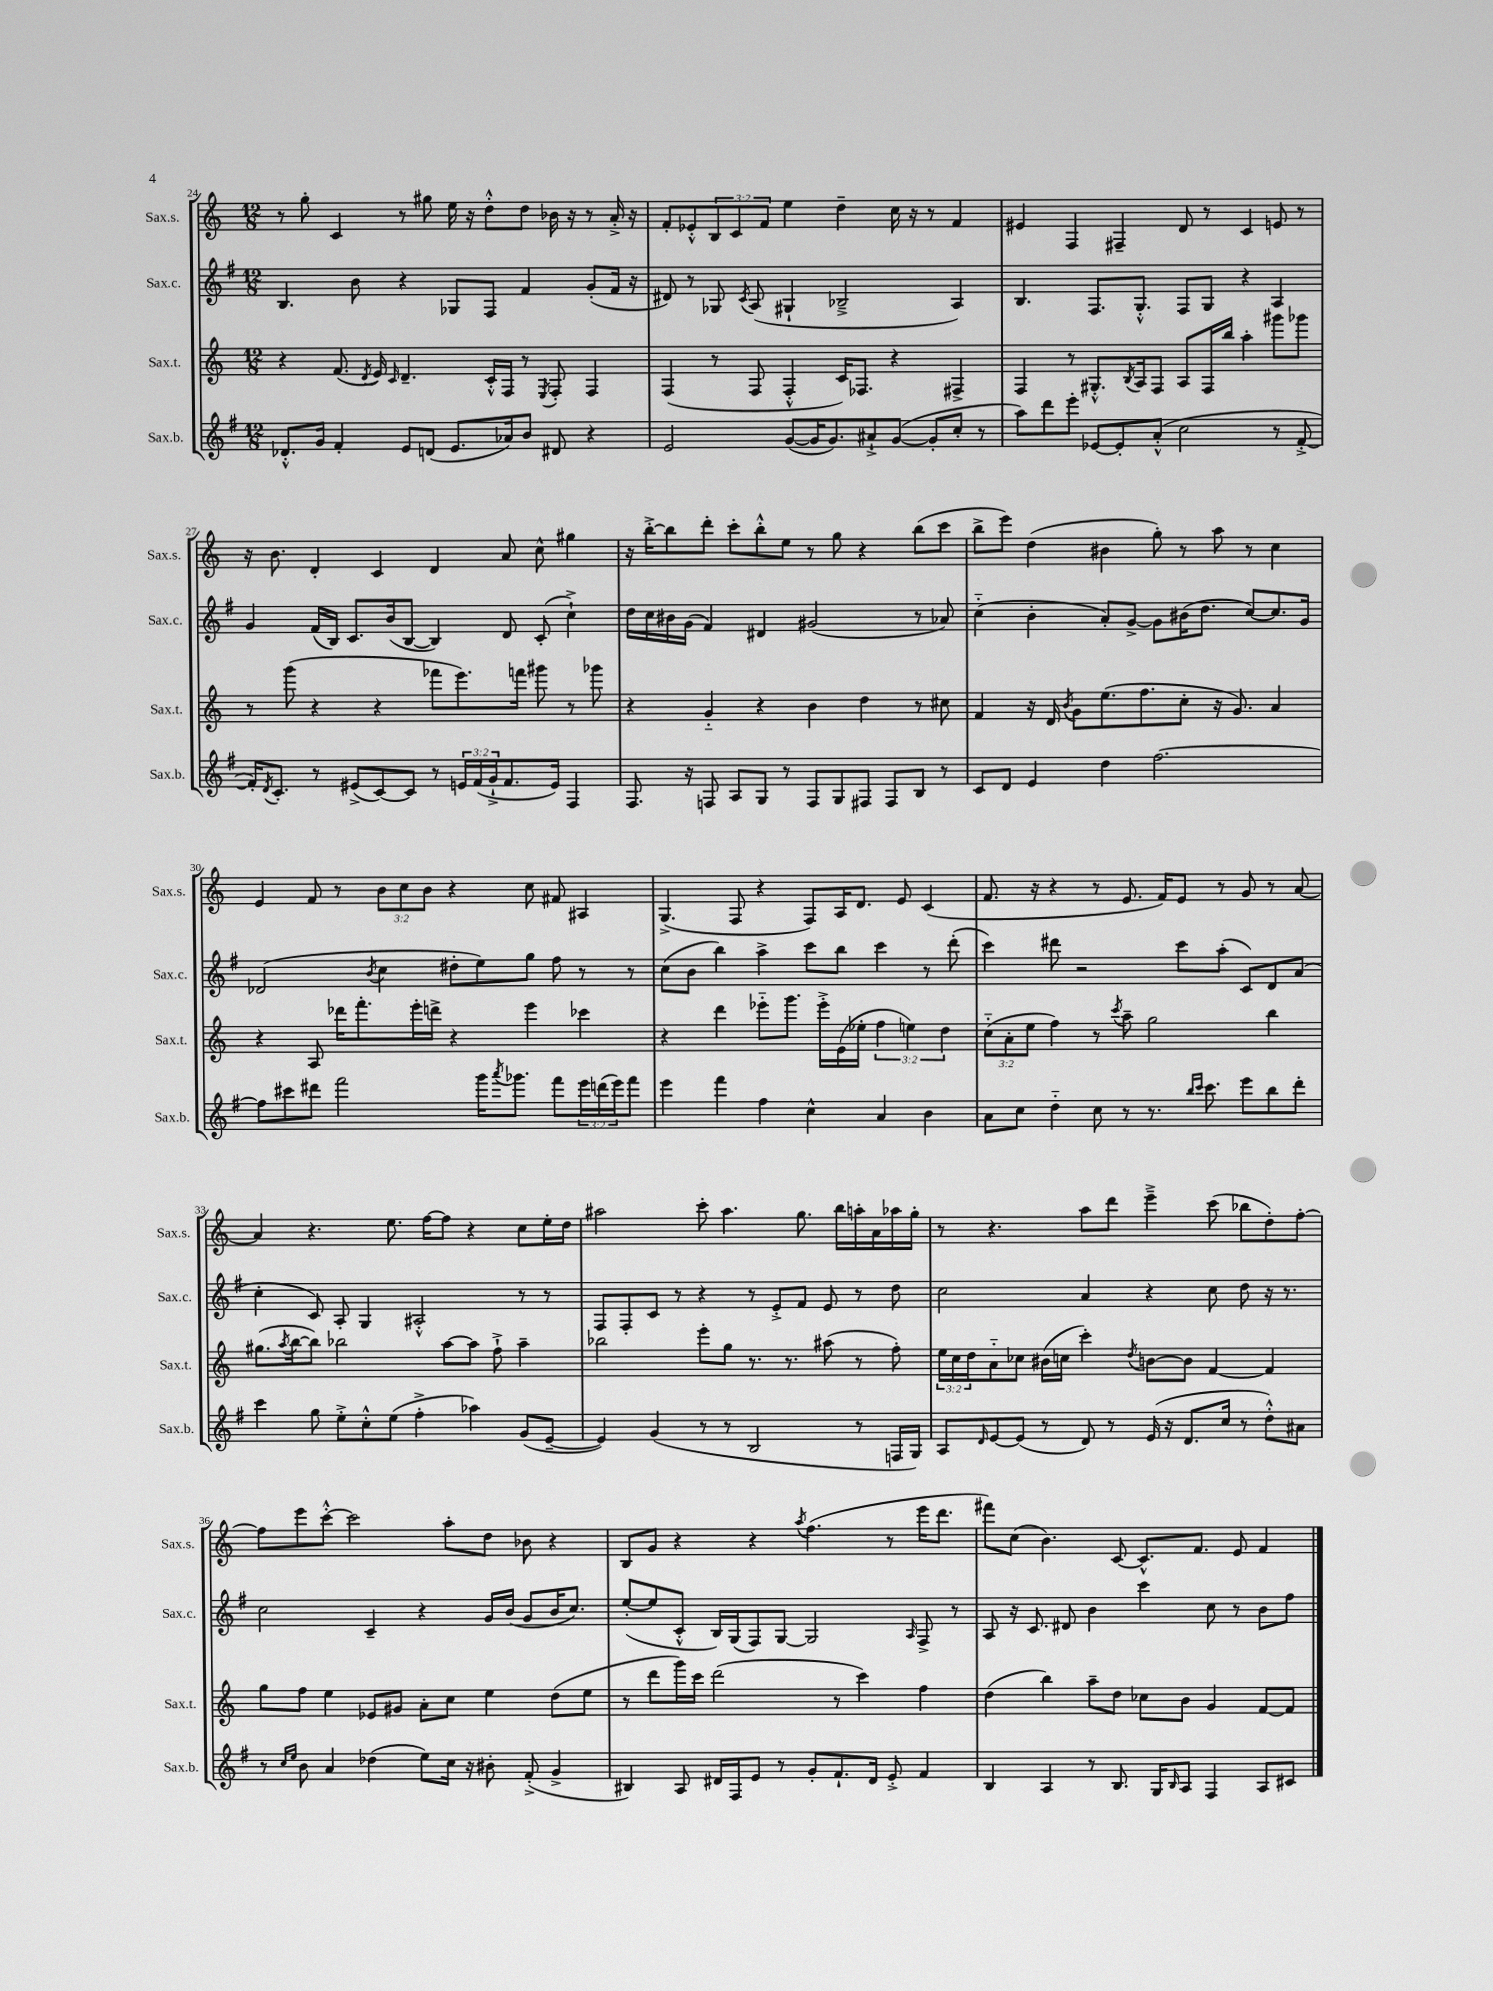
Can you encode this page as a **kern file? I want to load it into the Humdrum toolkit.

**kern	**kern	**kern	**kern
*part4	*part3	*part2	*part1
*staff4	*staff3	*staff2	*staff1
*I"Sax.b.	*I"Sax.t.	*I"Sax.c.	*I"Sax.s.
*I'Sax.b.	*I'Sax.t.	*I'Sax.c.	*I'Sax.s.
*clefG2	*clefG2	*clefG2	*clefG2
*k[f#]	*k[]	*k[f#]	*k[]
*M12/8	*M12/8	*M12/8	*M12/8
=24	=24	=24	=24
8.d-X'^^/L	4r	4.B/	8r
.	.	.	8gg'\
16g/Jk	.	.	.
4f#'/	(8.f/	.	4c/
.	.	8b\	.
.	8qd/	.	.
.	16e/)	.	.
.	16qqc/	.	.
8e/L	4.d~/	4r	8r
(8dn/J	.	.	8gg#X\
8.e/L	.	8G-X/L	16ee\
.	.	.	16r
.	16c'^^/LL	8F#/J	8dd'^^\L
16a-X/k)	16F/JJ	.	.
8b/J	8r	4f#/	8dd\J
.	8qE/	.	.
8d#X/	8F'/	.	16b-X\
.	.	.	16r
4r	4F/	(8g'/L	8r
.	.	16f#/Jk	16a'^/
.	.	16r	16r
=25	=25	=25	=25
2e/	(4F/	8d#X/)	8f'/L
.	.	8r	8e-X'^^/
.	8r	8G-X/	12B/
.	.	.	12c/
.	.	8qc/	.
.	8F/	(8A/	.
.	.	.	12f/J
([8g/L	4F'^^/	4G#X`/	4ee\
16g/K]	.	.	.
8.g/)	.	.	.
.	16c/KL)	2B-X~^/	4dd~\
.	8.F-X/J	.	.
8a#X`^/	.	.	.
([8g/J	4r	.	16cc\
.	.	.	16r
8g'/L]	.	.	8r
8cc'/J	4F#X^/	4A/)	4f/
8r	.	.	.
=26	=26	=26	=26
8aa\L)	4F/	4.B/	4e#X/
8ddd\	.	.	.
8eee'\J	8r	.	4F/
[8e-X/L	8.G#X'^^/L	8.F#/L	.
8e-'/]	.	.	4F#X~/
.	8qB/	.	.
.	16A/k	8.G'^^/J	.
(8a'^^/J	8F/J	.	.
2cc\	8A/L	8F#/L	8d/
.	16F/L	8G/J	8r
.	16bb/JJ	.	.
.	4aa'\	4r	4c/
8r	8ggg#X\L	4A/	8en/
[8f#'^/	8ggg-X\J	.	8r
!!LO:LB:g=z
=27	=27	=27	=27
16f#'/KL])	8r	4g/	16r
8qd/	.	.	.
8.c'/J	.	.	8.b\
.	(8ggg\	.	.
8r	4r	(16f#/LL	4d'/
.	.	16B/JJ)	.
(8e#X^/L	.	8.c/L	.
[8c/)	4r	.	4c/
.	.	(16b/k	.
8c/J]	.	[8B/J	.
8r	8fff-X\L	4B/])	4d/
24en/LL	8.eee\)	.	.
(24f#/	.	.	.
24g`^/J	.	.	.
8.f#/	.	8d/	8a/
.	16fffn\Jk	.	.
.	8ggg#X\	(8c'/	8cc^^\
16e/Jk)	.	.	.
4F#/	8r	4cc`^\)	4gg#X\
.	8ggg-X\	.	.
=28	=28	=28	=28
8.F#/	4r	16dd\LL	16r
.	.	16cc\	[16bb'^\KL
.	.	16b#X\	8bb\]
16r	.	(16g\JJ	.
8Fn/	4g/	4f#/)	8ddd'\J
8A/L	.	.	8ccc'\L
8G/J	4r	4d#X/	8bb'^^\
8r	.	.	8ee\J
8F/L	4b\	(2g#X/	8r
8G/	.	.	8gg\
8F#X/J	4dd\	.	4r
8F#/L	.	.	.
8B/J	8r	8r	(8bb\L
8r	8cc#X\	8a-X/)	8ccc\J
=29	=29	=29	=29
8c/L	4f/	(4cc\	8bb^\L
8d/J	.	.	8eee\J)
4e/	16r	4b'\	(4dd\
.	16d/	.	.
.	8qb/	.	.
.	8g\L	.	.
4dd\	(8.ee\	8a'/L)	4b#X\
.	.	[8g^/J	.
.	8.ff\	.	.
[2.ff#\	.	8g\L]	8gg'\)
.	8cc'\J	(16b#X\K	8r
.	.	8.dd\J	.
.	16r	.	8aa\
.	8.g/)	.	.
.	.	[8cc/L)	8r
.	4a/	8.cc/]	4cc\
.	.	16g/Jk	.
!!LO:LB:g=z
=30	=30	=30	=30
8ff#\L]	4r	(2d-X/	4e/
8ccc#X\	.	.	.
8ddd#X\J	8A/	.	8f/
2fff#\	16ddd-X\KL	.	8r
.	8.fff'\	.	.
.	.	8qb/	.
.	.	4cc\	12b\L
.	.	.	12cc\
.	16eee'\L	.	.
.	.	.	12b\J
.	16dddn^\JJ	.	.
.	4r	8dd#X'\L	4r
16ggg\KL	.	8ee\)	.
8qaaa/	.	.	.
8.ggg-X\J	.	.	.
.	4eee\	8gg\J	8cc\
8fff#\L	.	8ff#\	8f#X/
24eee\L	4ccc-X\	8r	4A#X/
(24dddn\	.	.	.
24eee\J)	.	.	.
8fff#\J	.	8r	.
=31	=31	=31	=31
4eee\	4r	(8cc\L	(4.G^/
.	.	8b\J	.
4fff#\	4ddd\	4bb\)	.
.	.	.	8F/
4ff#\	8eee-X\L	4aa^\	4r
.	8.ggg\J	.	.
4cc^^\	.	8ccc\L	8F/L)
.	16eee-'^\LL	.	.
.	(16e\	8bb\J	16A/K
.	16ee-X'\JJ	.	8.d/J
4a/	6ff\	4ccc\	.
.	.	.	8e/
.	6een\)	.	.
4b\	.	8r	(4c/
.	6dd\	.	.
.	.	(8ddd'\	.
=32	=32	=32	=32
8a\L	(12cc\L	4ccc\)	8.f/
.	12a'\	.	.
8cc\J	.	.	.
.	12ee\J	.	.
.	.	.	16r
4dd\	4ff\)	8ddd#X\	4r
.	.	2r	.
8cc\	8r	.	8r
.	8qccc/	.	.
8r	8aa~\	.	8.e/
8.r	2gg\	.	.
.	.	.	16f/KL)
.	.	8ccc\L	8e/J
16qqbb/LL	.	.	.
16qqccc/JJ	.	.	.
8.ccc\	.	.	.
.	.	(8aa'\J	8r
8eee\L	.	8c/L)	8g/
8bb\	4bb\	8d/	8r
8ddd'\J	.	(8a/J	[8a/
!!LO:LB:g=z
=33	=33	=33	=33
4ccc\	(8.gg#X\L	4cc'\	4a/]
.	8qaa/	.	.
.	[16bb\k	.	.
8gg\	8bb\J])	8c/)	4.r
8ee'^\L	2bb-X\	8A'/	.
8cc'^^\	.	4G/	.
(8ee\J	.	.	8.ee\
4ff#'^\	.	2A#X'^^/	.
.	.	.	[16ff\KL
.	[8aa\L	.	8ff\J]
4aa-X\)	8aa\J]	.	4r
.	8ff`^\	.	.
(8g/L	4aa~\	8r	8cc\L
[8e~/J	.	8r	16ee'\L
.	.	.	16dd\JJ
=34	=34	=34	=34
4e/])	2bb-X\	8F#/L	2aa#X\
.	.	8F#'/	.
(4g/	.	8c/J	.
.	.	8r	.
8r	8eee'\L	4r	8ccc'\
8r	8gg\J	.	4.aa#\
2B/	8.r	8r	.
.	.	8e'^/L	.
.	8.r	.	.
.	.	8f#/J	8.gg\
.	(8aa#X\	8e/	.
.	.	.	16bb\LL
8r	8r	8r	16aan'\
.	.	.	16a\
16Fn/LL	8ff'\)	8dd\	16aa-X\
16G/JJ)	.	.	16gg'\JJ
=35	=35	=35	=35
8A/L	24ee\LL	2cc\	8r
.	24cc\	.	.
.	24dd\J	.	.
16qqd/	.	.	.
[8e/	8a\	.	4.r
(8e/J]	8cc-X\J	.	.
8r	(16b#X\LL	.	.
.	16ccn\JJ	.	.
8d/)	4ccc'\)	4a/	8aa\L
8r	.	.	8ddd\J
.	8qdd/	.	.
(16e/	[8bn\L	4r	4eee~^\
16r	.	.	.
8.d/L	8b\J]	.	.
.	[4f/	8cc\	(8ccc\
16cc/Jk	.	.	.
8r	.	8dd\	8bb-X\L
8dd'^^\L)	4f/]	16r	8dd'\)
.	.	8.r	.
8a#X\J	.	.	[8ff'\J
!!LO:LB:g=z
=36	=36	=36	=36
8r	8gg\L	2cc\	8ff\L]
16qqcc/LL	.	.	.
16qqee/JJ	.	.	.
8b\	8ff\J	.	8eee\
4a/	4ee\	.	[8ccc'^^\J
.	.	.	2ccc\]
(4dd-X\	8e-X/L	4c~/	.
.	8g#X/J	.	.
8ee\L)	8a'\L	4r	.
16cc\Jk	8cc\J	.	8aa'\L
16r	.	.	.
8b#X'\	4ee\	16g/LL	8dd\J
.	.	(16b/JJ	.
(8f#'^/	.	8g/L	8b-X\
4g^/	(8dd\L	16b/K	4r
.	.	8.cc/J)	.
.	8ee\J	.	.
=37	=37	=37	=37
4B#X/)	8r	([8ee'/L	8B/L
.	8ddd\L	8ee/]	8g/J
8A/	16ggg\L)	8c'^^/J	4r
.	16ccc\JJ	.	.
16d#X/LL	(2ddd\	16B/LL)	.
16F#/J	.	(16G/J	.
8e/J	.	8F#/)	4r
8r	.	[8G/J	.
.	.	.	8qaa/
8g'/L	.	2G/]	(4.ff\
8.f#`/	8r	.	.
.	4ccc\)	.	.
16d#/Jk	.	.	.
8e'^/	.	.	8r
.	.	16qqA/	.
4f#/	4ff\	8F#^/	16eee\KL
.	.	.	8.ddd\J
.	.	8r	.
=38	=38	=38	=38
4B/	(4dd\	8A/	8fff#X\L)
.	.	16r	(8cc\J
.	.	8.c/	.
4A/	4bb\)	.	4.b\)
.	.	8d#X/	.
8r	8aa~\L	4b\	.
8.B/	8dd\J	.	[8c/
.	8cc-X\L	4ccc\	8.c^^/L]
16G/KL	.	.	.
16qqB/	.	.	.
8A/J	8b\J	.	.
.	.	.	8.f/J
4F#/	4g/	8cc\	.
.	.	8r	8e/
8A/L	[8f/L	8b\L	4f/
8c#X/J	8f/J]	8ff#\J	.
==	==	==	==
*-	*-	*-	*-
